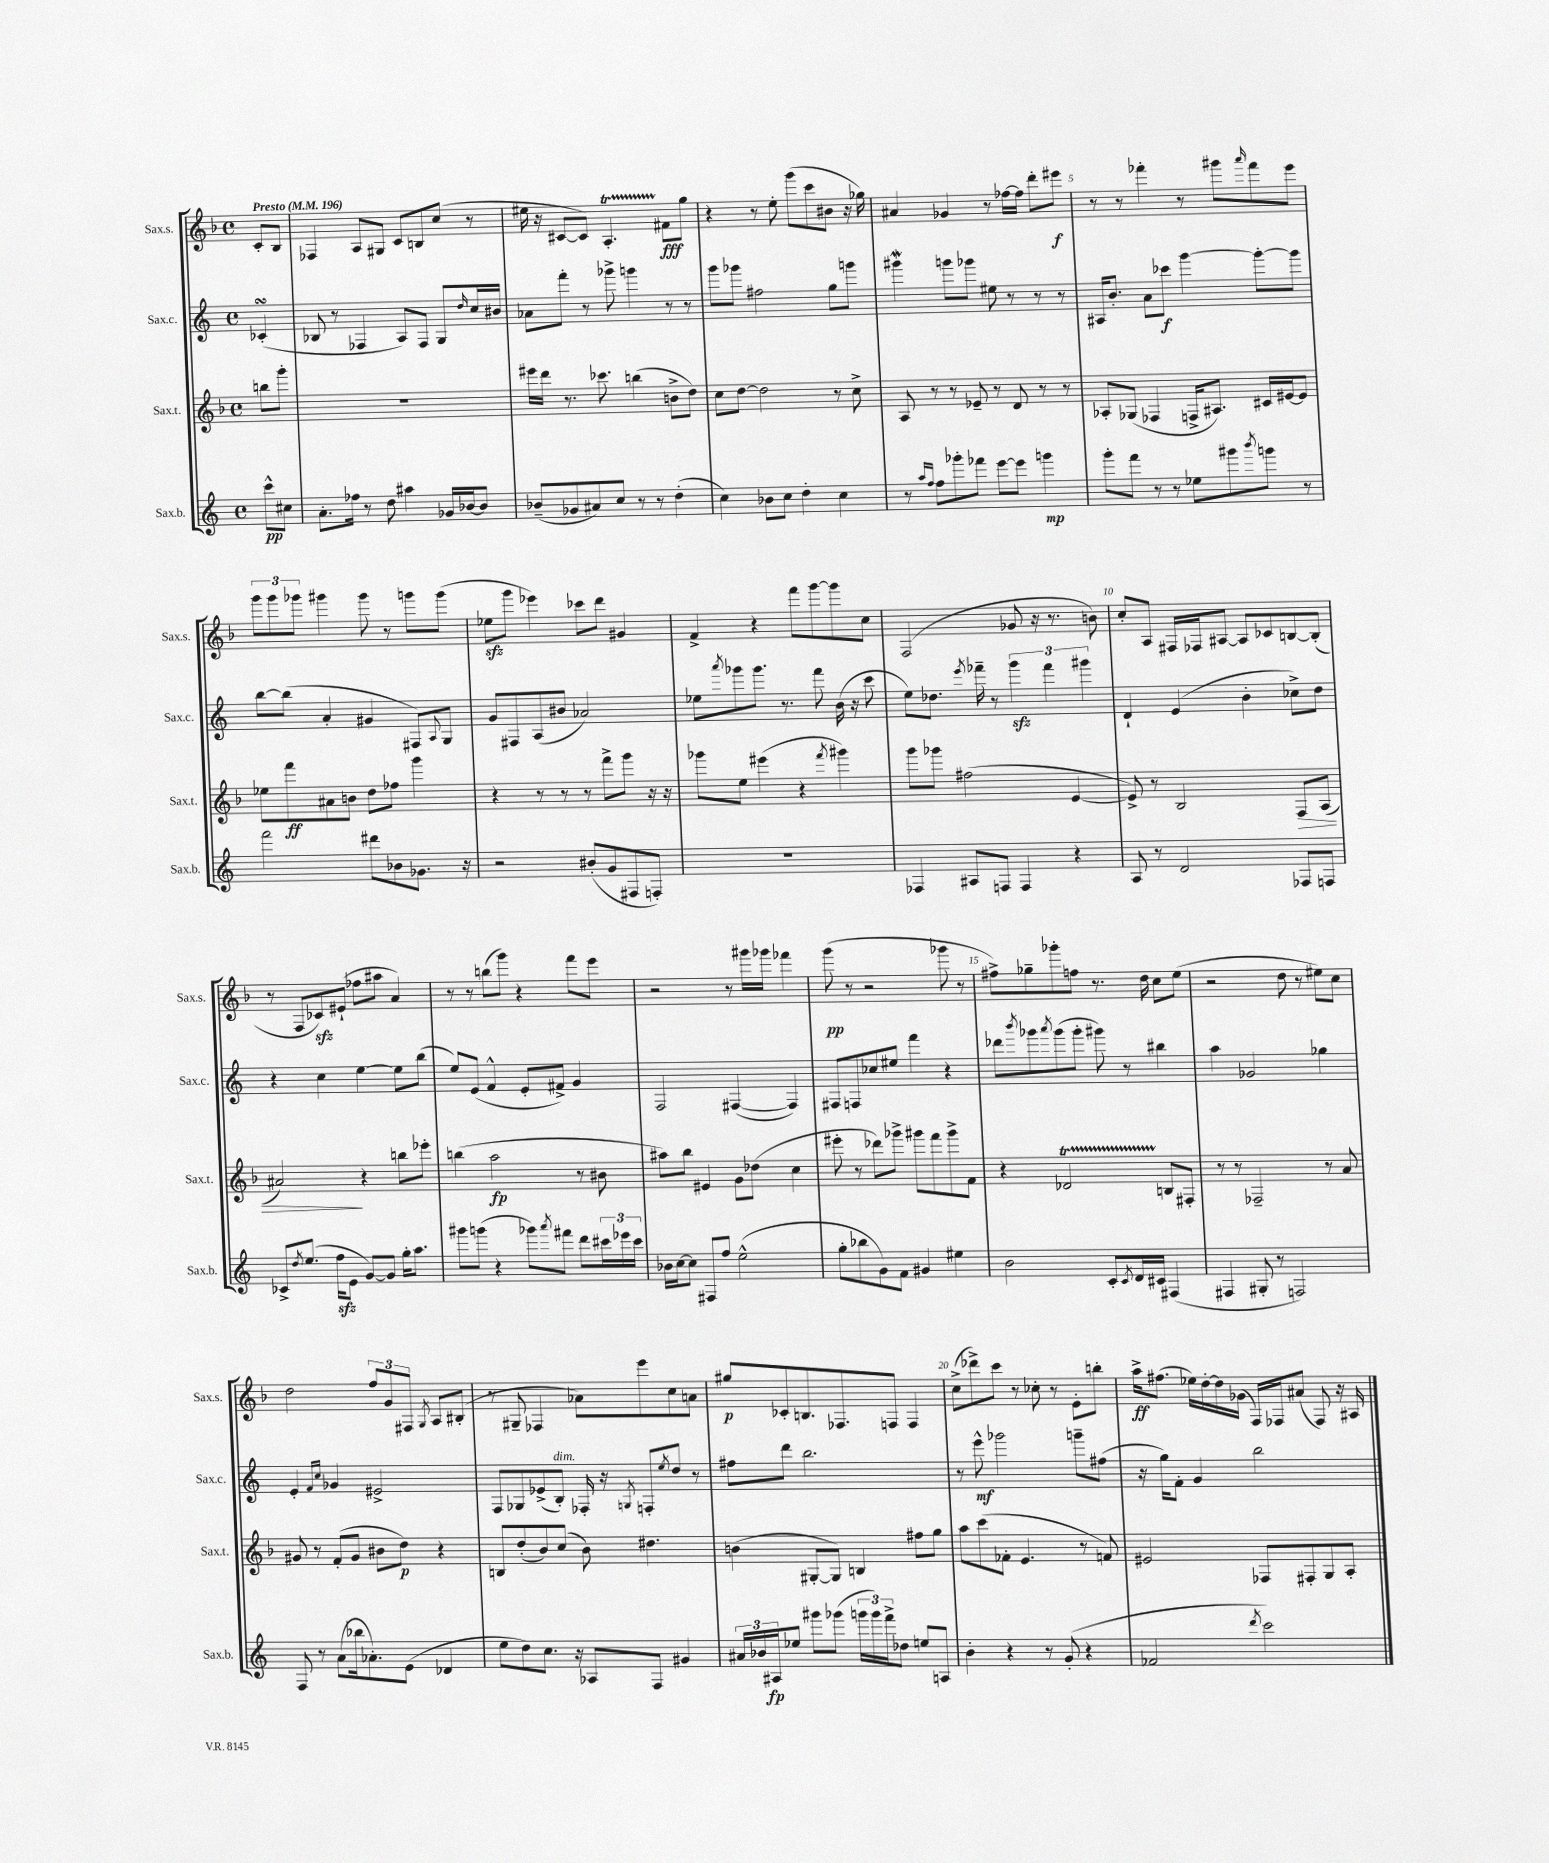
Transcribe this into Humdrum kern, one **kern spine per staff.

**kern	**dynam	**kern	**dynam	**kern	**dynam	**kern	**dynam
*part4	*part4	*part3	*part3	*part2	*part2	*part1	*part1
*staff4	*staff4	*staff3	*staff3	*staff2	*staff2	*staff1	*staff1
*I"Sax.b.	*	*I"Sax.t.	*	*I"Sax.c.	*	*I"Sax.s.	*
*I'Sax.b.	*	*I'Sax.t.	*	*I'Sax.c.	*	*I'Sax.s.	*
*clefG2	*	*clefG2	*	*clefG2	*	*clefG2	*
*k[]	*	*k[b-]	*	*k[]	*	*k[b-]	*
*M4/4	*	*M4/4	*	*M4/4	*	*M4/4	*
*met(c)	*	*met(c)	*	*met(c)	*	*met(c)	*
*MM196	*	*MM196	*	*MM196	*	*MM196	*
=	=	=	=	=	=	=	=
!	!	!	!	!	!	!LO:TX:a:B:t=Presto	!
8ccc^^\L	pp	8bbn\L	.	(4c-XsSSs'/	.	8c'/L	.
8cc#X\J	.	8ggg'\J	.	.	.	8B-/J	.
=1	=1	=1	=1	=1	=1	=1	=1
8.a'\L	.	1r	.	8B-X/	.	4F-X/	.
.	.	.	.	8r	.	.	.
16ff-X\Jk	.	.	.	.	.	.	.
8r	.	.	.	4F-X/	.	8A/L	.
8dd\	.	.	.	.	.	8G#X/J	.
4aa#X\	.	.	.	8A/L)	.	8c/L	.
.	.	.	.	8F-/J	.	8Bn/	.
16g-X/LL	.	.	.	8G/L	.	(8cc/J	.
[16b-X/J	.	.	.	.	.	.	.
.	.	.	.	16qqdd/	.	.	.
8b-/J]	.	.	.	16cc/L	.	8r	.
.	.	.	.	16b#X/JJ	.	.	.
=2	=2	=2	=2	=2	=2	=2	=2
(8b-X~/L	.	16eee#X\LL	.	8a-X\L	.	16ee#X\	.
.	.	16ddd\JJ	.	.	.	16r	.
8g-X/	.	8.r	.	8fff'\J	.	[8c#X/L	.
8a#X/)	.	.	.	8r	.	8c#/J])	.
.	.	8.ccc-X\	.	.	.	.	.
8cc/J	.	.	.	8ggg-X^\	.	4.At'/	.
8r	.	(4bbn\	.	4gggn\	.	.	.
8r	.	.	.	.	.	.	.
(4dd'\	.	8bn^\L	.	8r	.	8f#X\L	fff
.	.	8dd\J)	.	8r	.	8gg\J	.
=3	=3	=3	=3	=3	=3	=3	=3
4cc\)	.	8cc\L	.	8ggg\L	.	4r	.
.	.	[8dd\J	.	8ggg-X\J	.	.	.
8b-X\L	.	2dd\]	.	2ff#X\	.	8r	.
8cc\J	.	.	.	.	.	8ee'\	.
4dd'\	.	.	.	.	.	(8ggg\L	.
.	.	.	.	.	.	8ccc\	.
4cc\	.	8r	.	8gg\L	.	8b#X\J	.
.	.	8cc^\	.	8gggn\J	.	16r	.
.	.	.	.	.	.	16gg-X\)	.
=4	=4	=4	=4	=4	=4	=4	=4
8r	.	8A/	.	4ggg#XW\	.	4a#X/	.
16qqaa/LL	.	.	.	.	.	.	.
16qqff/JJ	.	.	.	.	.	.	.
8ff\L	.	8r	.	.	.	.	.
8ggg-X'\	.	8r	.	8gggn\L	.	4g-X/	.
8fff-X\J	.	8e-X~/	.	8ggg-X\J	.	.	.
[8eee\L	.	8r	.	8ee#X\	.	8r	.
8eee\J]	.	8d/	.	8r	.	[16ff-X\LL	.
.	.	.	.	.	.	16ff-\JJ]	.
4gggn\	mp	8r	.	8r	.	8ddd'\L	.
.	.	8r	.	8r	.	8eee#X\J	f
=5	=5	=5	=5	=5	=5	=5	=5
8ggg'\L	.	8A-X'/L	.	16A#X/KL	.	8r	.
.	.	.	.	8.b'/J	.	.	.
8fff\J	.	(8G-X/J	.	.	.	8r	.
8r	.	4F-X/	.	8a\L	.	4fff-X'\	.
8r	.	.	.	8ccc-X\J	f	.	.
8ee-X\L	.	16Fn^/KL	.	[4ggg\	.	8r	.
.	.	8.A#X/J)	.	.	.	.	.
8ggg#X\	.	.	.	.	.	8ggg#X\L	.
8qbbb/	.	.	.	.	.	16qqaaa/	.
8gggn\J	.	16c#X/LL	.	8ggg'\L_	.	8fff-\	.
.	.	[16e#X/J	.	.	.	.	.
8r	.	8e#/J]	.	8ggg\J]	.	8eee\J	.
!!LO:LB:g=z
=6	=6	=6	=6	=6	=6	=6	=6
2fff\	.	8ee-X\L	.	[8bb\L	.	12ggg\L	.
.	.	.	.	.	.	12ggg\	.
.	.	8fff\	ff	(8bb\J]	.	.	.
.	.	.	.	.	.	12ggg-X\J	.
.	.	8a#X\	.	4a'/	.	4ggg#X\	.
.	.	8bn\J	.	.	.	.	.
8ddd#X\L	.	8dd\L	.	4g#X/	.	8ggg#\	.
8b-X\	.	8ff-X\J	.	.	.	8r	.
8.g-X\J	.	4ggg\	.	8F#X/L)	.	8gggn\L	.
.	.	.	.	8qqA/	.	.	.
.	.	.	.	8G/J	.	(8ggg\J	.
16r	.	.	.	.	.	.	.
=7	=7	=7	=7	=7	=7	=7	=7
2r	.	4r	.	8g/L	.	8ee-Xzz\L	.
.	.	.	.	8F#X/	.	8ggg\J	.
.	.	8r	.	(8A/	.	4eee-X\)	.
.	.	8r	.	8b#X/J	.	.	.
(8b#X'/L	.	8r	.	2a-X/)	.	8ccc-X\L	.
8g/	.	8fff^\L	.	.	.	8ddd\J	.
8F#X/	.	8ggg\J	.	.	.	4g#X/	.
8Fn'/J)	.	16r	.	.	.	.	.
.	.	16r	.	.	.	.	.
=8	=8	=8	=8	=8	=8	=8	=8
1r	.	8ggg-X\L	.	8ee-X\L	.	4f^/	.
.	.	.	.	8qaaa/	.	.	.
.	.	8ee\J	.	8ggg-X\	.	.	.
.	.	(4eee#X\	.	8.ggg-\J	.	4r	.
.	.	.	.	8.r	.	.	.
.	.	4r	.	.	.	8fff\L	.
.	.	.	.	8fff\	.	[8ggg\	.
.	.	8qfff/	.	.	.	.	.
.	.	4ggg#X\)	.	(16b\	.	8ggg\]	.
.	.	.	.	16r	.	.	.
.	.	.	.	8ccc\	.	8cc\J	.
=9	=9	=9	=9	=9	=9	=9	=9
4F-X/	.	8ggg\L	.	8ee\L)	.	(2F/	.
.	.	8ggg-X\J	.	8.dd-X\J	.	.	.
8A#X/L	.	(2ff#X\	.	.	.	.	.
.	.	.	.	8qeee/	.	.	.
.	.	.	.	16fff-X~\	.	.	.
8Fn/J	.	.	.	8r	.	.	.
4F/	.	.	.	6gggzz\	.	8g-X/	.
.	.	.	.	.	.	16r	.
.	.	.	.	6fff-\	.	.	.
.	.	.	.	.	.	8.r	.
4r	.	[4e/	.	.	.	.	.
.	.	.	.	6ggg#X\	.	.	.
.	.	.	.	.	.	8bn\)	.
=10	=10	=10	=10	=10	=10	=10	=10
8A/	.	8e^/])	.	4d`/	.	8cc'/L	.
8r	.	8r	.	.	.	8A/J	.
2d/	.	2B-/	.	(4e/	.	16F#X/LL	.
.	.	.	.	.	.	16F-X/J	.
.	.	.	.	.	.	[8A#X/J	.
.	.	.	.	4b'\	.	8A#/L]	.
.	.	.	.	.	.	8c-X/	.
!	!	!	!LO:HP:b	!	!	!	!
8F-X/L	.	8F/L	>	8cc-X^\L)	.	[8Bn/	.
8Fn/J	.	(8A/J	.	8dd\J	.	(8B'/J]	.
!!LO:LB:g=z
=11	=11	=11	=11	=11	=11	=11	=11
8c-X^/L	.	2a#X/)	.	4r	.	8r	.
8qdd/	.	.	.	.	.	.	.
(8.ee/J	.	.	.	.	.	8F/L	.
.	.	.	.	4cc\	.	8c-Xzz/)	.
16ffzz\KL	.	.	.	.	.	.	.
8e\J	.	.	.	.	.	(8e#X`/J	.
[8g/L)	.	4r	]	[4ee\	.	8ff-X\L	.
8g/J]	.	.	.	.	.	8aa#X\J	.
16gg'\KL	.	8bbn\L	.	8ee\L]	.	4a/)	.
8.aa\J	.	.	.	.	.	.	.
.	.	8eee-X'\J	.	(8bb\J	.	.	.
=12	=12	=12	=12	=12	=12	=12	=12
8ggg#X\L	.	(4bbn\	.	8ee/L)	.	8r	.
(8gggn\J	.	.	.	(8e/J	.	8r	.
4r	.	2aa\	fp	4f^^/	.	(8bbn\L	.
.	.	.	.	.	.	8ggg\J)	.
8ggg-X\L)	.	.	.	8e'/L	.	4r	.
8qaaa/	.	.	.	.	.	.	.
8fff#X\J	.	.	.	8f#X^/J)	.	.	.
8ddd\L	.	8r	.	4g/	.	8fff\L	.
24ccc#X\L	.	8b#X\	.	.	.	8eee\J	.
24eee-X\	.	.	.	.	.	.	.
24ccc#\JJ	.	.	.	.	.	.	.
=13	=13	=13	=13	=13	=13	=13	=13
16b-X\LL	.	8aa#X\L)	.	2F/	.	2r	.
[16cc\J	.	.	.	.	.	.	.
8cc\J]	.	8bb-\J	.	.	.	.	.
8F#X/L	.	4e#X/	.	.	.	.	.
8ff/J	.	.	.	.	.	.	.
(2ee^^\	.	8g\L	.	([4F#X/	.	8r	.
.	.	(8dd-X\J	.	.	.	16ggg#X\LL	.
.	.	.	.	.	.	16ggg-X\JJ	.
.	.	4cc\	.	4F#/])	.	4fff-X\	.
=14	=14	=14	=14	=14	=14	=14	=14
8gg'\L	.	8eee#X'\	.	8F#X/L	.	(8ggg\	pp
8bb-X\	.	8r	.	8Fn/	.	8r	.
8g\)	.	8ddd-X\L)	.	8cc-X/	.	2r	.
8f\J	.	8ggg-X^\J	.	8ee#X/J	.	.	.
4g#X/	.	8ggg#X\L	.	4fff\	.	.	.
.	.	8fff\	.	.	.	.	.
4ee#X\	.	8ggg#^\	.	4r	.	8ggg-X\	.
.	.	8f\J	.	.	.	8r	.
=15	=15	=15	=15	=15	=15	=15	=15
2b\	.	4r	.	8ddd-X\L	.	8ff#X^\L)	.
.	.	.	.	8qbbb/	.	.	.
.	.	.	.	8ggg-X\	.	8gg-X~\	.
.	.	.	.	8qaaa/	.	.	.
.	.	2d-XT/	.	(8ggg-\	.	8ggg-X'\	.
.	.	.	.	8ggg-'\J	.	8ffn\J	.
8c'/L	.	.	.	8ggg#X\)	.	8.r	.
8qc/	.	.	.	.	.	.	.
16d/L	.	.	.	8r	.	.	.
16c#X/JJ	.	.	.	.	.	16dd\	.
(4F#X/	.	8Bn/L	.	4bb#X\	.	8cc\L	.
.	.	8F#X'/J	.	.	.	(8ee\J	.
=16	=16	=16	=16	=16	=16	=16	=16
4F#X/	.	8r	.	4aa\	.	2r	.
.	.	8r	.	.	.	.	.
8G#X'/	.	2F-X~/	.	2g-X/	.	.	.
8r	.	.	.	.	.	.	.
2Fn/)	.	.	.	.	.	8dd\	.
.	.	.	.	.	.	8r	.
.	.	8r	.	4gg-X\	.	8ee#X\L)	.
.	.	8a/	.	.	.	8cc\J	.
!!LO:LB:g=z
=17	=17	=17	=17	=17	=17	=17	=17
8F/	.	8g#X/	.	4e'/	.	2dd\	.
8r	.	8r	.	.	.	.	.
.	.	.	.	16qqf/LL	.	.	.
.	.	.	.	16qqcc/JJ	.	.	.
(8a\L	.	(8f'/L	.	4g-X/	.	.	.
16bb-X\k	.	8g#/J	.	.	.	.	.
8.a-X'\)	.	.	.	.	.	.	.
.	.	8b#X\L	.	2e#X^/	.	12ff/L	.
.	.	.	.	.	.	12g/	.
(8e\J	.	8dd\J)	p	.	.	.	.
.	.	.	.	.	.	12F#X/J	.
.	.	.	.	.	.	8qG/	.
4d-X/	.	4r	.	.	.	8A/L	.
.	.	.	.	.	.	(8B#X'/J	.
=18	=18	=18	=18	=18	=18	=18	=18
8ee\L	.	8Bn/L	.	8F/L	.	8r	.
8dd\)	.	(8dd'/	.	8G-X/	.	8G#X~/	.
8.cc\J	.	8b-/)	.	(8e-X^/	.	4F-X/	.
!	!	!	!	!LO:TX:a:i:t=dim.	!	!	!
.	.	(8cc/J	.	8B'/J)	.	.	.
16r	.	.	.	.	.	.	.
8A-X/L	.	8b-\)	.	16F-X'/	.	8a-X\L)	.
.	.	.	.	16r	.	.	.
.	.	.	.	8qGn/	.	.	.
8F/J	.	4.dd#X\	.	8Fn'/L	.	8eee\	.
.	.	.	.	8qee/	.	.	.
4g#X/	.	.	.	8dd/J	.	8cc\	.
.	.	.	.	8r	.	8an\J	.
=19	=19	=19	=19	=19	=19	=19	=19
24a#X/LL	.	(4bn\	.	8ff#X\L	.	8gg#X/L	p
24b-X/	.	.	.	.	.	.	.
24A#X/J	fp	.	.	.	.	.	.
8ee-X/J	.	.	.	8ddd\J	.	8c-X'/	.
8ggg#X\L	.	[8G#X'/L	.	2.bb\	.	8.Bn/	.
(8ggg-X\J	.	8G#/J])	.	.	.	.	.
.	.	.	.	.	.	8.F-X/	.
24gggn\LL	.	4Bn/	.	.	.	.	.
24ggg\)	.	.	.	.	.	.	.
24fff^\J	.	.	.	.	.	.	.
8dd-X\J	.	.	.	.	.	8Fn/J	.
8een/L	.	8ff#X\L	.	.	.	4F/	.
8An/J	.	8gg\J	.	.	.	.	.
=20	=20	=20	=20	=20	=20	=20	=20
4b'\	.	8aa\L	.	8r	.	(8cc^\L	.
.	.	(8ccc\	.	8eee^^\	mf	8ddd-X^\)	.
4r	.	8f-X'\J	.	2ggg-X\	.	8ccc\J	.
.	.	4.e/	.	.	.	8r	.
8r	.	.	.	.	.	8cc-X'\	.
(8g'/	.	.	.	.	.	8r	.
4r	.	8r	.	8gggn~\L	.	8e'\L	.
.	.	8fn/)	.	(8ff#X\J	.	8bbn'\J	.
=21	=21	=21	=21	=21	=21	=21	=21
2f-X/	.	2e#X/	.	16r	.	16aa^\KL	ff
.	.	.	.	16gg\KL)	.	(8.ff#X\J	.
.	.	.	.	8f'\J	.	.	.
.	.	.	.	4g/	.	16ee-X\LL)	.
.	.	.	.	.	.	[16dd'\	.
.	.	.	.	.	.	16dd\]	.
.	.	.	.	.	.	(16g-X\JJ	.
8qddd/	.	.	.	.	.	.	.
2ccc\)	.	8F-X/L	.	2bb\	.	16F/LL)	.
.	.	.	.	.	.	16F-X/J	.
.	.	8F#X'/	.	.	.	(8a#X/J	.
.	.	8G/	.	.	.	8F-/)	.
.	.	8A'/J	.	.	.	16r	.
.	.	.	.	.	.	16A#X/	.
==	==	==	==	==	==	==	==
*-	*-	*-	*-	*-	*-	*-	*-
